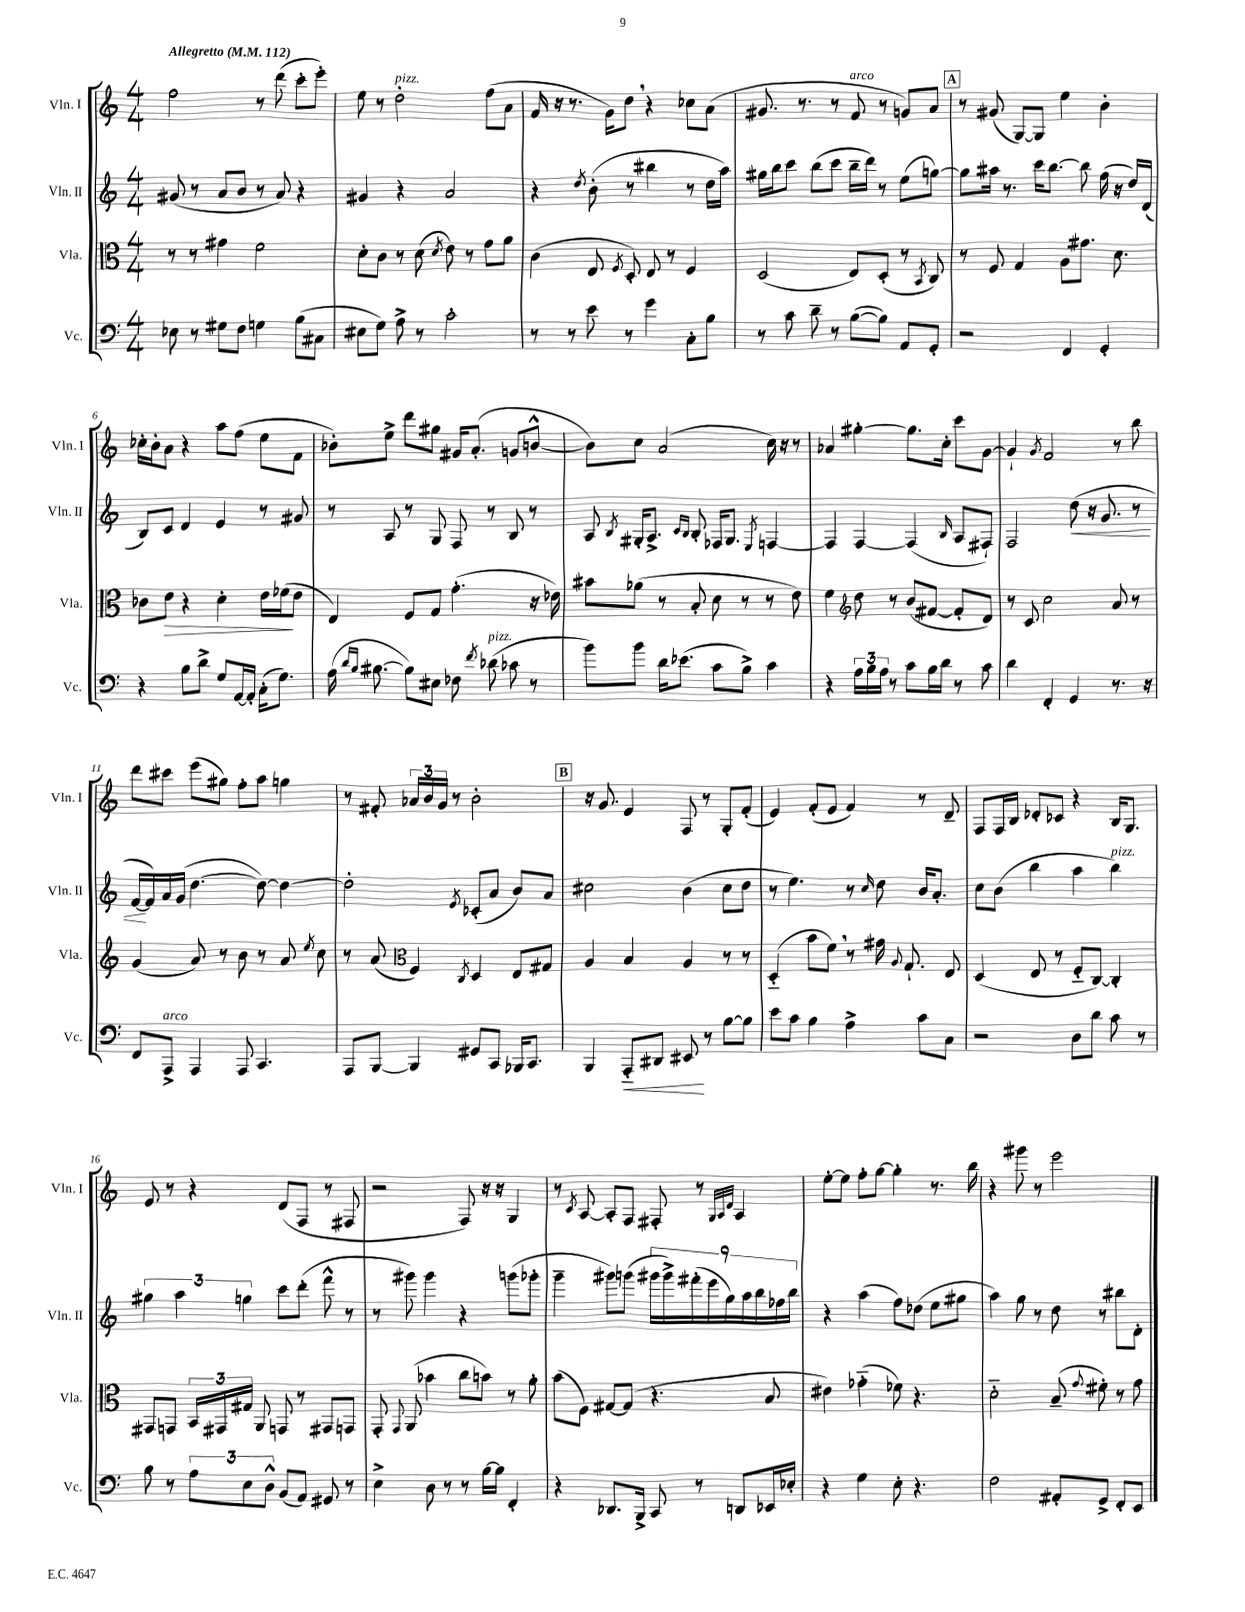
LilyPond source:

<<
\new StaffGroup <<
\new Staff = "s0" \with { instrumentName = "Vln. I" shortInstrumentName = "Vln. I" } {
    \clef treble \key c \major \numericTimeSignature \time 4/4 \tempo "Allegretto" 4 = 112
    \autoBeamOff f''2 r8 d'''8( c'''8[-. e'''8]-.) |
    e''8 r8 d''2-.^\markup { \italic "pizz." } f''8[( a'8] |
    f'16 r16 r8. g'16[) d''8] \breathe r4 ces''8[ a'8]( |
    gis'8. r8. r8 f'8^\markup { \italic "arco" } r8 g'8[) a'8] |
    \mark \markup { \box "A" } r8 gis'8( g8[~) g8] e''4 b'4-. |
    ces''16[-. b'16-. a'8] r4 a''8[ f''8]( e''8[ f'8] |
    bes'8[-.) e''8]-> d'''8[ gis''8] gis'16[ a'8.]-.( g'8[ b'8]~-^ |
    b'8[) c''8] a'2( c''16) r16 r8 |
    aes'4 gis''4~-. gis''8.[ c''16]-. c'''8[ g'8]~ |
    g'4-! \acciaccatura { g'8 } f'2 r8 b''8 |
    d'''8[ cis'''8] e'''8[( gis''8]) f''8[-. a''8] g''4 |
    r8 fis'8-. \tuplet 3/2 { aes'16[ b'16 g'16] } r8 b'2-. |
    \mark \markup { \box "B" } r16 g'8. e'4 f8 r8 g8[-. f'8]-.( |
    e'4) f'8[-.( e'8] f'4) r8 d'8-- |
    f8[ f16 b16] des'8[-. ces'8] r4 b16[ g8.] |
    e'8 r8 r4 d'8[( f8] r8 fis8 |
    r2 f8) r16 r16 g4 |
    r8 \acciaccatura { c'8 } a8~ a8[-. f8] fis8-. r8 \grace { g32[ a32 d'32] } a4 |
    e''8[~-. e''8] f''8[-. g''8]~ g''4-. r8. b''16 |
    r4 gis'''8 r8 e'''2 \bar "|." |
}
\new Staff = "s1" \with { instrumentName = "Vln. II" shortInstrumentName = "Vln. II" } {
    \clef treble \key c \major \numericTimeSignature \time 4/4
    \autoBeamOff gis'8( r8 a'8[ b'8] r8 a'8) r4 |
    gis'4 r4 a'2 |
    r4 \acciaccatura { d''8 } b'8-.( r8 bis''4 r8 d''16[ a''16]) |
    gis''16[ b''16 c'''8] b''8[( c'''8] b''16[-- d'''16]) r8 e''8[( g''8]~) |
    \mark \markup { \box "A" } g''8[ ais''16] r8. c'''16[ b''8.]~ b''8 f''16( r16 d''16[) d'16]( |
    b8[) c'8] d'4 e'4 r8 gis'8 |
    r8 a8 r8 g8 f8 r8 b8 r8 |
    a8 \acciaccatura { b8 } gis16[-. a8.]-> \grace { c'16[ b16] } b8-. fes16[ gis8.] \acciaccatura { e8 } f4~ |
    f4 f4~ f4( \grace { b16 } a8[ fis8]-!) |
    f2 d''8\<( r16 g'8. r8 |
    f'16[~\! f'16) a'16 g'16]( d''4.~ d''8~) d''4~ |
    d''2-. \acciaccatura { e'8 } ces'8[-.( a'8] b'8[) a'8] |
    \mark \markup { \box "B" } cis''2 b'4( cis''8[ d''8] |
    r8 e''4.) r8 \grace { c''16 } d''8 b'16[ a'8.]-. |
    c''8[ b'8]( b''4 a''4 b''4^\markup { \italic "pizz." }) |
    \tuplet 3/2 { gis''4 a''4 g''4 } c'''8[ d'''8]-.( f'''8-^ r8 |
    r8 gis'''8) gis'''4 r4 g'''8[( ges'''8]-. |
    g'''4-- gis'''8[) g'''8]( \tuplet 9/8 { gis'''16[ gis'''16->) fis'''16-.( e'''16 g''16) a''16 b''16 fes''16 b''16] } |
    r4 a''4( f''8[) des''8]( e''8[ gis''8] |
    a''4) g''8 r8 d''8 r8 bis''8[ d'8]-. \bar "|." |
}
\new Staff = "s2" \with { instrumentName = "Vla." shortInstrumentName = "Vla." } {
    \clef alto \key c \major \numericTimeSignature \time 4/4
    \autoBeamOff r8 r8 gis'4 f'2 |
    d'8[-. c'8] r8 d'8( \acciaccatura { d'8 } e'8) r8 g'8[ a'8] |
    c'4( e8 \acciaccatura { f8 } d8-.) e8 r8 f4 |
    d2( e8[) d8]-.( r8 \acciaccatura { b,8 } c8) |
    \mark \markup { \box "A" } r8 f8 g4 a8[ gis'8.] d'8. |
    ces'8[ e'8]\> r4 d'4-. e'16[ fes'16\!( e'8] |
    e4) f8[ g8] g'4.-.( r16 ees'16) |
    bis'8[ aes'8]( r8 b8-. d'8 r8 r8 e'8) |
    f'4 \clef treble d''8 r8 b'8[( fis'8]~ fis'8[-. d'8]) |
    r8 c'8 c''2 a'8 r8 |
    g'4( a'8) r8 b'8 r8 a'8 \acciaccatura { e''8 } c''8 |
    r8 a'8( \clef alto f4) \acciaccatura { c8 } d4 e8[ gis8] |
    \mark \markup { \box "B" } a4 b4 a4 r8 r8 |
    d4-_( b'8[ f'8]) \breathe r8 gis'16 \appoggiatura { a8 } g8.-! e8 |
    d4( e8 r8 f8[-_ c8]~) c4-. |
    gis,8[ g,8] \tuplet 3/2 { b,16[ gis,16 gis16] } a,8 g,8 r8 gis,8[ g,8] |
    g,8-. \appoggiatura { g,8 } a,8( bes'4 c''8[ b'8]) r8 a'8-. |
    b'8[( f8]) gis8[~ gis8]( r4. b8 |
    eis'4) ges'4-_( fes'8) r4. |
    d'2-_ b8--( \appoggiatura { g'8 } fis'8-.) r8 g'8 \bar "|." |
}
\new Staff = "s3" \with { instrumentName = "Vc." shortInstrumentName = "Vc." } {
    \clef bass \key c \major \numericTimeSignature \time 4/4
    \autoBeamOff ees8 r8 gis8[ f8] g4 b8[( cis8] |
    eis8[ g8]) a8-> r8 c'2-. |
    r8 r8 e'8 r8 g'4 c8[-. b8] |
    r8 c'8 d'8-- r8 b8[~( b8]) a,8[ g,8]-. |
    \mark \markup { \box "A" } r2 f,4 g,4-. |
    r4 b8[ d'8]-> g8[ a,16~ a,16]-. c16[-.( g8.]) |
    a16( \grace { d'16[ b16] } bis8.~ bis8[) eis8] fes8 \acciaccatura { f'8 } des'8^\markup { \italic "pizz." }( ces'8 r8 |
    b'8[) b'8] d'16[ ees'8.]( c'8[ b8]->) c'4 |
    r4 \tuplet 3/2 { a16[ b16 a16] } r8 c'8[ b16 d'16] r8 c'8 |
    d'4 f,4-. g,4 r8. r16 |
    f,8[ a,,8]->^\markup { \italic "arco" } a,,4 a,,8 c,4. |
    a,,8[ b,,8]~ b,,4 gis,8[ c,8] bes,,16[ c,8.] |
    \mark \markup { \box "B" } b,,4 a,,8[-_\< dis,8] eis,8\! r8 b8[~ b8] |
    e'8[ c'8] b4 a4-> c'8[ c8] |
    r2 d8[ d'8] c'8 r8 |
    b8 r8 \tuplet 3/2 { a8[ e8 d8]-^ } b,8[( a,8]) gis,8 r8 |
    e4-> d8 r8 r8 b16[~ b16] f,4-. |
    r4 des,8.[ b,,16]-> c,8 r8 d,8[ ees,16 ees16]-. |
    r4 g4 e8-. r4. |
    f2 ais,8[-. g,8]-> f,8[-. e,8] \bar "|." |
}
>>
>>
